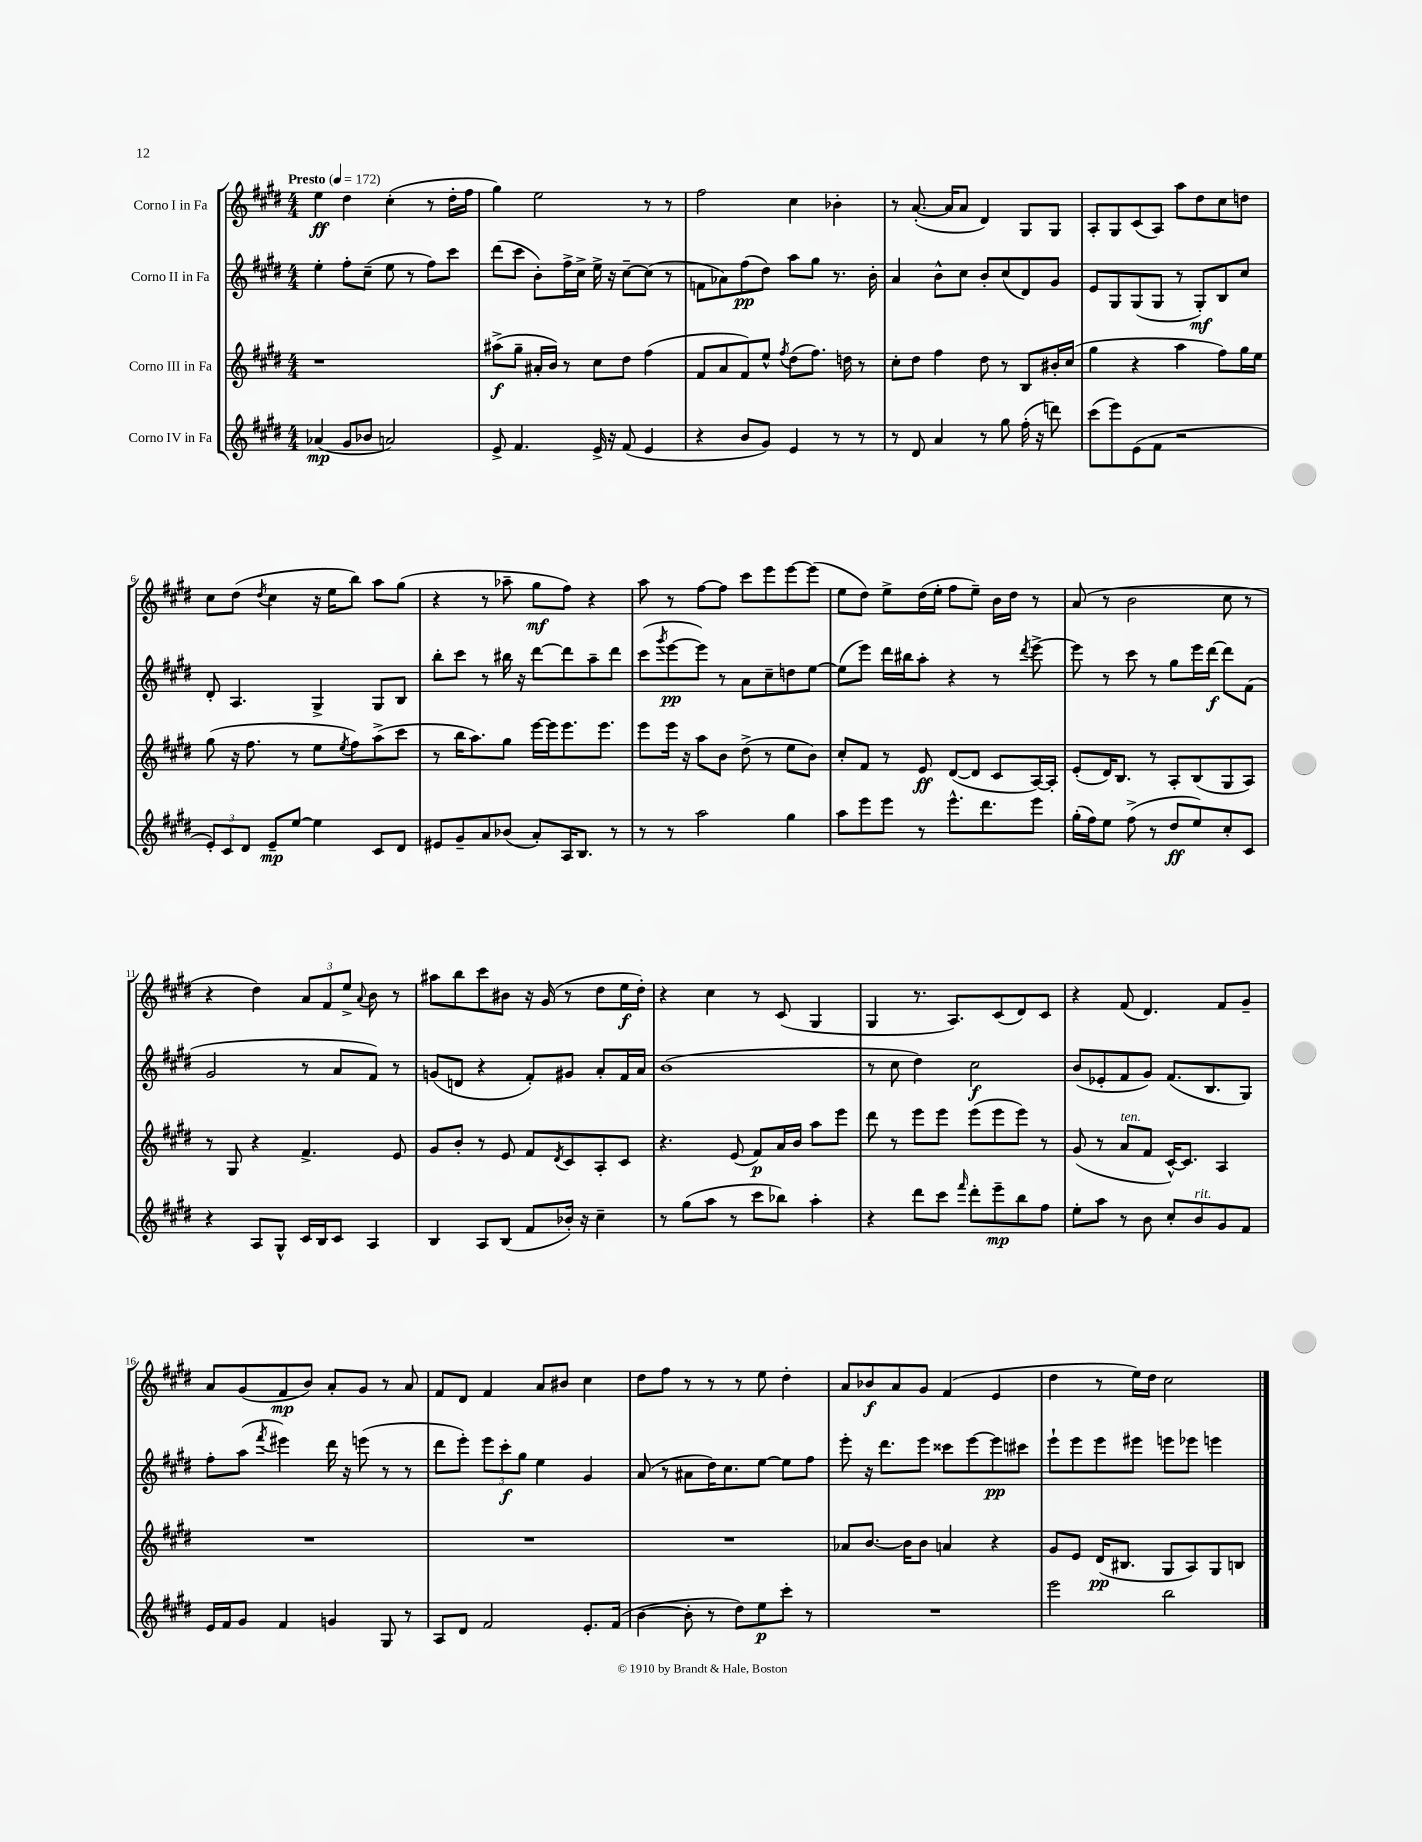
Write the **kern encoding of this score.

**kern	**kern	**kern	**kern
*staff4	*staff3	*staff2	*staff1
*clefG2	*clefG2	*clefG2	*clefG2
*k[f#c#g#d#]	*k[f#c#g#d#]	*k[f#c#g#d#]	*k[f#c#g#d#]
*M4/4	*M4/4	*M4/4	*M4/4
*MM172	*MM172	*MM172	*MM172
(4a-	1r	4ee'	4ee
8g#	.	8ff#'	4dd#
8b-	.	(8cc#~	.
2a)	.	8ee	(4cc#'
.	.	8r	.
.	.	8ff#)	8r
.	.	8ccc#	16dd#'
.	.	.	16ff#
=	=	=	=
8e^	(8aa#^	(8ddd#	4gg#)
4.f#	8gg#~	8ccc#	.
.	16a#'	8b')	2ee
.	16b)	.	.
.	8r	16ff#^	.
.	.	16cc#^	.
16e^	8cc#	16ee^	.
16r	.	16r	.
(8f#	8dd#	[8cc#~	.
4e	(4ff#	(8cc#]	8r
.	.	8r	8r
=	=	=	=
4r	8f#	8f	2ff#
.	8a	8a-)	.
8b	8f#)	(8ff#	.
8g#)	8ee^^	8dd#)	.
.	8qff#	.	.
4e	(8dd#	8aa	4cc#
.	8.ff#)	8gg#	.
8r	.	8.r	4b-'
.	16dd	.	.
8r	8r	.	.
.	.	16b'	.
=	=	=	=
8r	8cc#'	4a	8r
8d#	8dd#	.	([8.a'
4a	4ff#	8b^^	.
.	.	.	16a]
.	.	8cc#	8a
8r	8dd#	8b'	4d#)
8gg#	8r	(8cc#	.
(16ff#'	8B	8d#)	8G#
16r	.	.	.
8ddd)	16b#'	8g#	8G#
.	(16cc#	.	.
=	=	=	=
(8ccc#	4gg#	8e	8A'
8eee)	.	8G#	8G#
(8e	4r	(8G#	(8c#
8f#	.	8G#	8A)
2r	4aa	8r	8aa
.	.	8G#')	8dd#
.	8ff#)	8B	8cc#
.	16gg#	8cc#	8dd
.	16ee	.	.
=	=	=	=
12e')	(8gg#	8d#'	8cc#
12c#	.	.	.
.	16r	4.A	(8dd#
12d#	.	.	.
.	8.ff#	.	.
.	.	.	8qdd#
8e~	.	.	4cc#
[8ee	8r	.	.
4ee]	8ee	4G#^	16r
.	.	.	16ee
.	8qee	.	.
.	8ff#)	.	8bb)
8c#	(8aa^	8G#	8aa
8d#	8ccc#	8B	(8gg#
=	=	=	=
8e#	8r	8bb'	4r
8g#~	16bb	8ccc#	.
.	8.aa)	.	.
8a	.	8r	8r
(8b-	8gg#	16bb#	8aa-~
.	.	16r	.
8a')	[16eee	[8ddd#	8gg#
.	16eee]	.	.
16A	8.eee	8ddd#]	8ff#)
8.B	.	.	.
.	.	8aa~	4r
.	8.eee	.	.
8r	.	8ddd#	.
=	=	=	=
8r	8eee	(8ccc#	8aa
.	.	8qggg#	.
8r	16eee	[8eee	8r
.	16r	.	.
2aa	8aa	8eee])	[8ff#
.	8b	8r	8ff#]
.	(8dd#^	8a	8ccc#
.	8r	8cc#~	8eee
4gg#	8ee	8dd	[8eee
.	8b)	[8ee	(8eee]
=	=	=	=
8aa	8cc#'	(8ee]	8ee
8eee	8f#	8eee)	8dd#)
8eee	8r	16ddd#	8ee^
.	.	16bb#	.
8r	8e	8aa'	(16dd#
.	.	.	16ee'
8.eee^^	([8d#	4r	8ff#
.	8d#]	.	8ee~)
8.ddd#	.	.	.
.	8c#	8r	16b
.	.	.	16dd#
.	.	8qddd#	.
8eee	[16A)	[8eee^	8r
.	16A']	.	.
=	=	=	=
(16gg#'	(8e'	8eee]	(8a
16ff#)	.	.	.
8ee	16d#)	8r	8r
.	8.B	.	.
(8ff#^	.	8ccc#	2b
8r	8r	8r	.
8dd#	8A'	8gg#	.
8ee)	(8B	16eee	.
.	.	[16ddd#	.
8cc#'	8G#	8ddd#]	8cc#
8c#	8A)	(8f#	8r
=	=	=	=
4r	8r	2g#	4r
.	8G#	.	.
8A	4r	.	4dd#)
8G#^^	.	.	.
16c#	4.f#^	8r	12a
16B	.	.	.
.	.	.	12f#
8c#	.	8a	.
.	.	.	12ee^
.	.	.	8qqa
4A	.	8f#)	8b
.	8e	8r	8r
=	=	=	=
4B	8g#	(8g	8aa#
.	8b'	8d	8bb
8A	8r	4r	8ccc#
(8B	8e	.	8b#
8f#	8f#	8f#')	16r
.	.	.	(16g#
.	8qd#	.	.
16b-')	8c#	8g#	8r
16r	.	.	.
4cc#~	8A'	8a'	8dd#
.	8c#	16f#	16ee
.	.	16a	16dd#')
=	=	=	=
8r	4.r	(1b	4r
(8gg#	.	.	.
8aa	.	.	4cc#
8r	(8e	.	.
8ccc#	8f#)	.	8r
8bb-)	16a	.	(8c#
.	16b	.	.
4aa'	8aa	.	4G#
.	8eee	.	.
=	=	=	=
4r	8ddd#	8r	4G#
.	8r	8cc#	.
8ddd#	8eee	4dd#)	8.r
8ccc#	8eee	.	.
.	.	.	8.A)
16qqfff#	.	.	.
8ddd#'	(8eee	2cc#	.
8eee~	8eee	.	(8c#
8bb	8eee)	.	8d#)
8ff#	8r	.	8c#
=	=	=	=
8ee'	(8g#	(8b	4r
8aa	8r	8e-'	.
8r	8a	8f#	(8f#
8b	8f#	8g#)	4.d#)
8cc#'	[16c#^^)	(8.f#	.
.	8.c#]	.	.
8b	.	.	.
.	.	8.B	.
8g#	4A	.	8f#
8f#	.	8G#)	8g#~
=	=	=	=
16e	1r	8ff#'	8a
16f#	.	.	.
8g#	.	(8aa	(8g#
.	.	8qfff#	.
4f#	.	4eee#)	8f#
.	.	.	8b)
4g	.	16ddd#	8a'
.	.	16r	.
.	.	(8eee	8g#
8G#	.	8r	8r
8r	.	8r	8a
=	=	=	=
8A	1r	8ddd#	8f#
8d#	.	8eee')	8d#
2f#	.	12eee	4f#
.	.	12ccc#'	.
.	.	12gg#	.
.	.	4ee	8a
.	.	.	8b#
8.e'	.	4g#	4cc#
(16f#	.	.	.
=	=	=	=
[4b	1r	(8a	8dd#
.	.	8r	8ff#
8b']	.	8a#	8r
8r	.	16dd#)	8r
.	.	8.cc#	.
8dd#)	.	.	8r
8ee	.	[8ee	8ee
8ccc#'	.	8ee]	4dd#'
8r	.	8ff#	.
=	=	=	=
1r	8a-	8eee'	8a
.	[8.b	16r	8b-
.	.	8.ddd#	.
.	.	.	8a
.	16b]	.	.
.	8b	8eee	8g#
.	4a	8ccc##	(4f#
.	.	[8eee	.
.	4r	8eee]	4e
.	.	8ccc#	.
=	=	=	=
2eee	8g#	8eee`	4dd#
.	8e	8eee	.
.	(16d#	8eee	8r
.	8.B#	.	.
.	.	8eee#	16ee)
.	.	.	16dd#
2bb	8G#	8eee	2cc#
.	8A)	8eee-	.
.	8G#	4eee	.
.	8B	.	.
==	==	==	==
*-	*-	*-	*-
